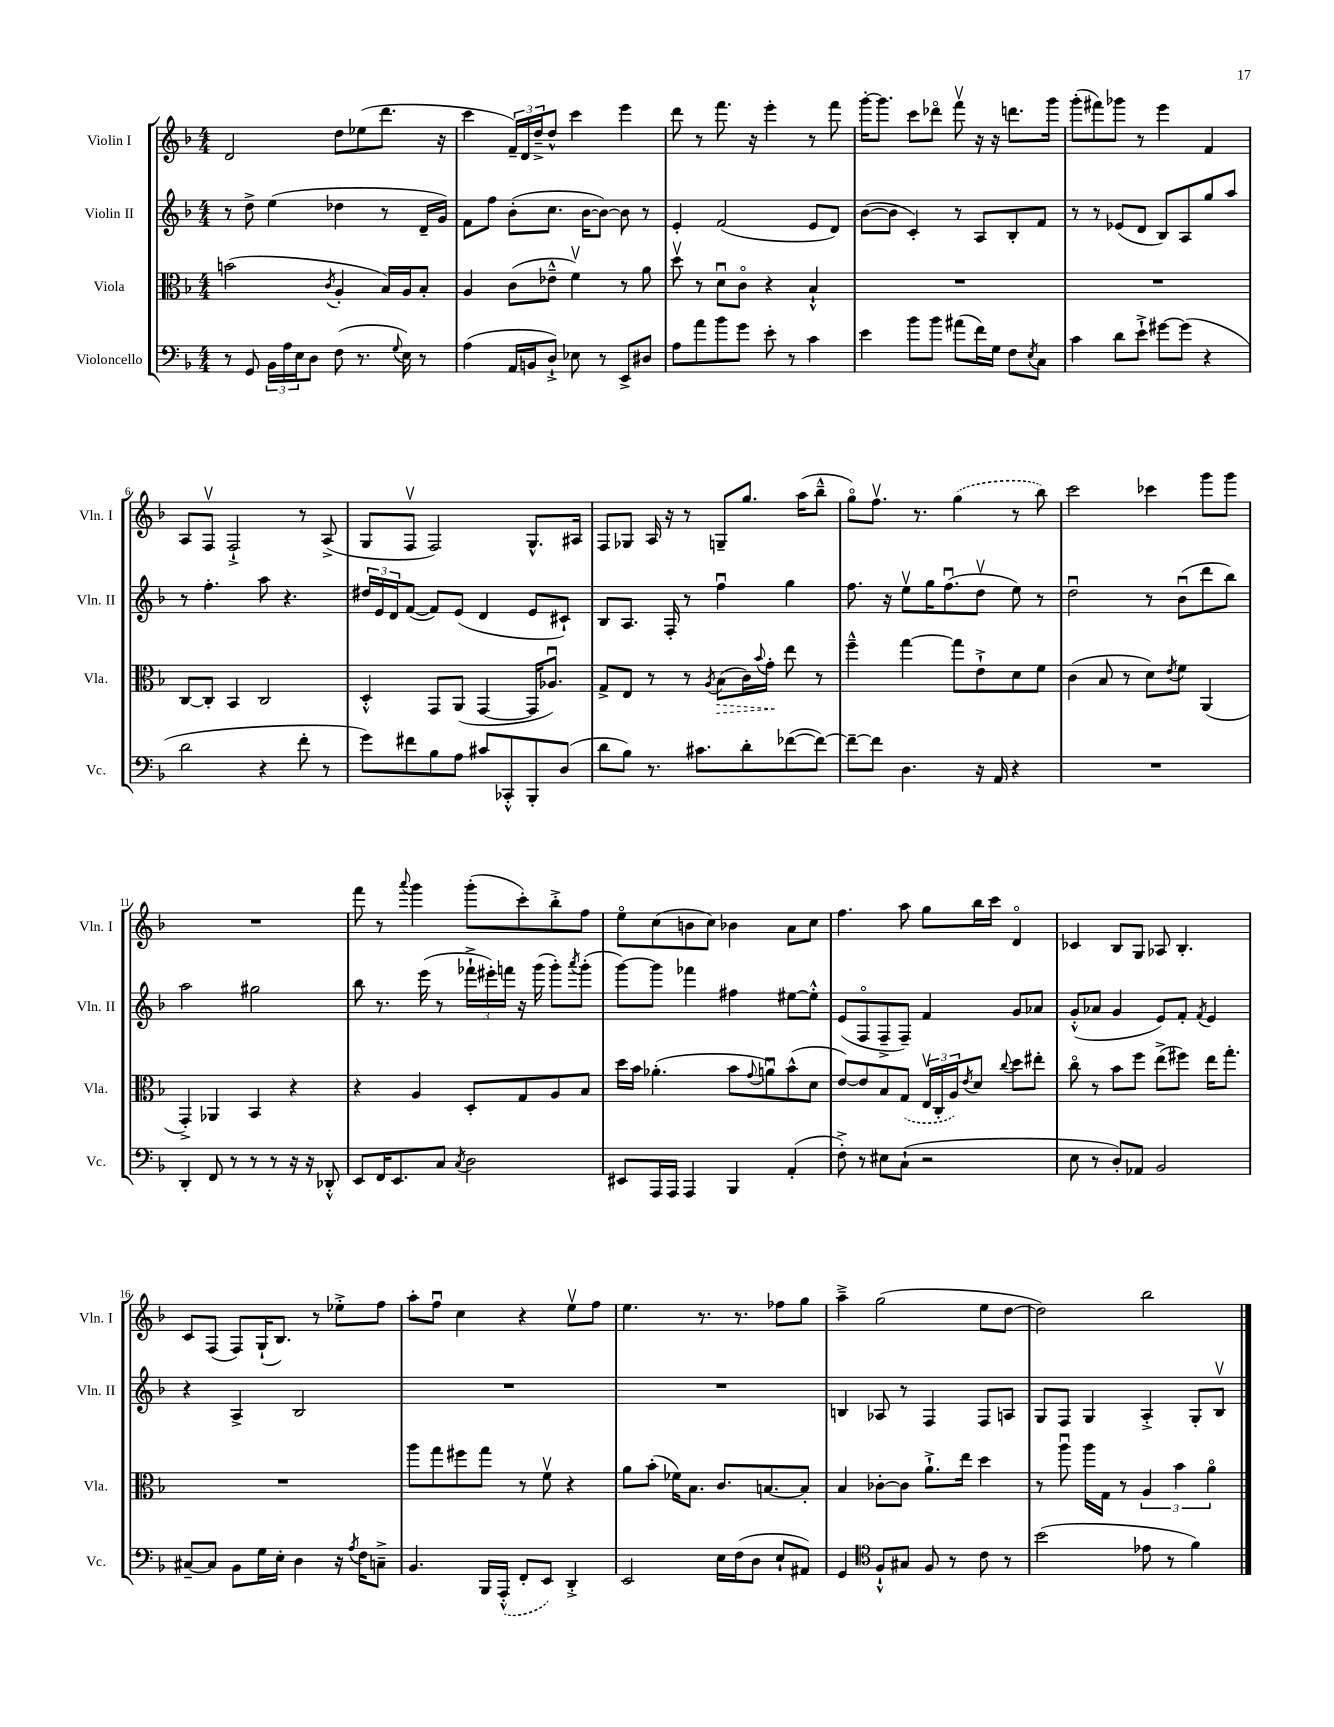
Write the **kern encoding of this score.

**kern	**kern	**kern	**kern
*staff4	*staff3	*staff2	*staff1
*clefF4	*clefC3	*clefG2	*clefG2
*k[b-]	*k[b-]	*k[b-]	*k[b-]
*M4/4	*M4/4	*M4/4	*M4/4
8r	(2b	8r	2d
8GG	.	8dd^	.
24BB-	.	(4ee	.
24A	.	.	.
24E	.	.	.
8D	.	.	.
.	8qc	.	.
(8F	4A'	4dd-	8dd
8.r	.	.	(8ee-
.	16B-)	8r	8.ddd
8qqG	.	.	.
16E)	16A	.	.
8r	8B-'	16d~	.
.	.	16g)	16r
=	=	=	=
(4A	4A	8f	4ccc
.	.	8ff	.
16AA	(8c	(8b-'	24f~)
.	.	.	24d
16BB	.	.	.
.	.	.	24dd~^
8D`^)	8e-~^^	8.cc	8dd^^
8E-	4fv)	.	4ccc
.	.	[16b-	.
8r	.	8b-_)	.
8EE^	8r	8b-]	4eee
8D#	8a	8r	.
=	=	=	=
8A	8ddv	4e'	8ddd
8a	8r	.	8r
8b-	8du	(2f	8.fff
8g	8co	.	.
.	.	.	16r
8e'	4r	.	4eee'
8r	.	.	.
4c	4B-`^^	8e	8r
.	.	8d)	8fff
=	=	=	=
4e	1r	([8b-	[16ggg'
.	.	.	8.ggg]
.	.	8b-]	.
8b-	.	4c')	8ccc
8b-	.	.	8ddd-o
(8a#	.	8r	8fffv
16f)	.	8A	16r
16G	.	.	16r
8F	.	8B-'	8.ddd
8qE	.	.	.
8C	.	8f	.
.	.	.	16ggg
=	=	=	=
4c	1r	8r	(8ggg'
.	.	8r	8fff#)
8d	.	(8e-	8ggg-
8e`^	.	8d	8r
[8g#	.	8B-)	4eee
(8g#]	.	8A	.
4r	.	8gg	4f
.	.	8aa	.
=	=	=	=
2d	[8C	8r	8A
.	8C']	4.ff'	8Fv
.	4BB-	.	2F`^
4r	2C	8aa	.
.	.	4.r	.
8f'	.	.	8r
8r	.	.	(8A^
=	=	=	=
8g)	4D'^^	24dd#	8G
.	.	24e	.
.	.	24d	.
8f#	.	([8f	8Fv
8B-	8GG	8f])	2F)
8A	(8AA	(8e	.
8c#	[4GG	4d	.
8CC-'^^	.	.	.
8BBB-'	16GG]	8e	8.G^^
.	8.A-u)	.	.
(8D	.	8c#`)	.
.	.	.	16A#
=	=	=	=
8d	8G^	8B-	8F
8B-)	8E	8.A	8G-
8.r	8r	.	16A
.	.	16F'	16r
.	8r	8r	8r
8.c#	.	.	.
.	8qA	.	.
.	(8B-	4ffu	8G~
8d'	16c)	.	8.gg
.	8qqb-	.	.
.	16g'	.	.
([8f-	8ee	4gg	.
.	.	.	(16aa
8f-_)	8r	.	8bb-~^^
=	=	=	=
8f-~_	4ff~^^	8.ff	8ggo)
8f-]	.	.	8.ffv
.	.	16r	.
4.D	[4gg	8eev	.
.	.	.	8.r
.	.	16gg	.
.	.	(8.ffu	.
.	8gg]	.	(4gg
16r	8e`^	8ddv	.
16AA	.	.	.
4r	8d	8ee)	8r
.	8f	8r	8bb-)
=	=	=	=
1r	(4c	2ddu	2ccc
.	8B-	.	.
.	8r	.	.
.	8d)	8r	4ccc-
.	8qe	.	.
.	8f	(8b-u	.
.	(4AA	8ddd	8ggg
.	.	8bb-)	8ggg
=	=	=	=
4DD'	4GG'^)	2aa	1r
8FF	4AA-	.	.
8r	.	.	.
8r	4BB-	2gg#	.
8r	.	.	.
16r	4r	.	.
16r	.	.	.
8DD-'^^	.	.	.
=	=	=	=
8EE	4r	8bb-	8fff
16FF	.	8.r	8r
8.EE	.	.	.
.	.	.	8qqaaa
.	4A	.	4ggg
.	.	(16eee	.
8C	.	8r	.
8qC	.	.	.
2D	8D'	24fff-`^	(8ggg'
.	.	24eee#')	.
.	.	24fff	.
.	8G	16r	8ccc')
.	.	(16ggg	.
.	8A	8ggg')	8bb-'^
.	.	8qaaa	.
.	8B-	(8ggg'	8ff
=	=	=	=
8EE#	16dd	[8ggg)	8eeo
.	16b-	.	.
16AAA	(4.a-'	8ggg]	(8cc
16AAA	.	.	.
4AAA	.	4fff-	8b
.	.	.	8cc)
4BBB-	8b-	4ff#	4b-
.	8qqg	.	.
.	8au)	.	.
(4AA'	(8b-^^	[8ee#	8a
.	8d	8ee#'^^]	8cc
=	=	=	=
8F'^)	[8e)	(8e	4.ff
8r	8e]	8Fo	.
8E#	8B-	8F~^	.
(8C`	(8G	8F~)	8aa
2r	24Ev	4f	8gg
.	24C'	.	.
.	24A)	.	.
.	8qe	.	.
.	8d	.	16bb-
.	.	.	16ccc
.	8qqcc	.	.
.	8dd	8g	4do
.	8ee#'	8a-	.
=	=	=	=
8E	8cco	(8g'^^	4c-
8r	8r	8a-	.
8D')	8b-	4g	8B-
8AA-	8ff	.	8G
2BB-	(8ee^	8e)	8A-
.	8ff#)	8f'	4.B-'
.	.	8qf	.
.	16ee	4e	.
.	8.gg'	.	.
=	=	=	=
[8C#~	1r	4r	8c
8C#]	.	.	(8F
8BB-	.	4A^	8F)
16G	.	.	(16G`
16E'	.	.	8.B-)
4D	.	2B-	.
.	.	.	8r
16r	.	.	8ee-'^
8qA	.	.	.
16F	.	.	.
8C~^	.	.	8ff
=	=	=	=
4.BB-	8aa	1r	8aa'
.	8gg	.	8ffu
.	8ff#	.	4cc
16BBB-	8gg	.	.
(16AAA'^^	.	.	.
8FF'	8r	.	4r
8EE)	8fv	.	.
4DD'^	4r	.	8eev
.	.	.	8ff
=	=	=	=
2EE	8a	1r	4.ee
.	(8b-'	.	.
.	16f-)	.	.
.	8.B-	.	.
.	.	.	8.r
16E	8.c	.	.
(16F	.	.	8.r
8D	.	.	.
.	[8.B	.	.
8E`	.	.	8ff-
8AA#)	8B']	.	8gg
=	=	=	=
4GG	4B-	4B	4aa~^
*clefC4	*	*	*
8F`^^	[8c-'	8A-	(2gg
8G#	8c-]	8r	.
8F	8.a`^	4F	.
8r	.	.	.
.	16ee	.	.
8c	4dd	8F	8ee
8r	.	8A	[8dd
=	=	=	=
(2b-	8r	8G	2dd])
.	8aau	8F	.
.	16aa	4G	.
.	16G	.	.
.	8r	.	.
8e-	6A	4A'^	2bb-
8r	.	.	.
.	6b-	.	.
4f)	.	8G'	.
.	6ao	.	.
.	.	8B-v	.
==	==	==	==
*-	*-	*-	*-
